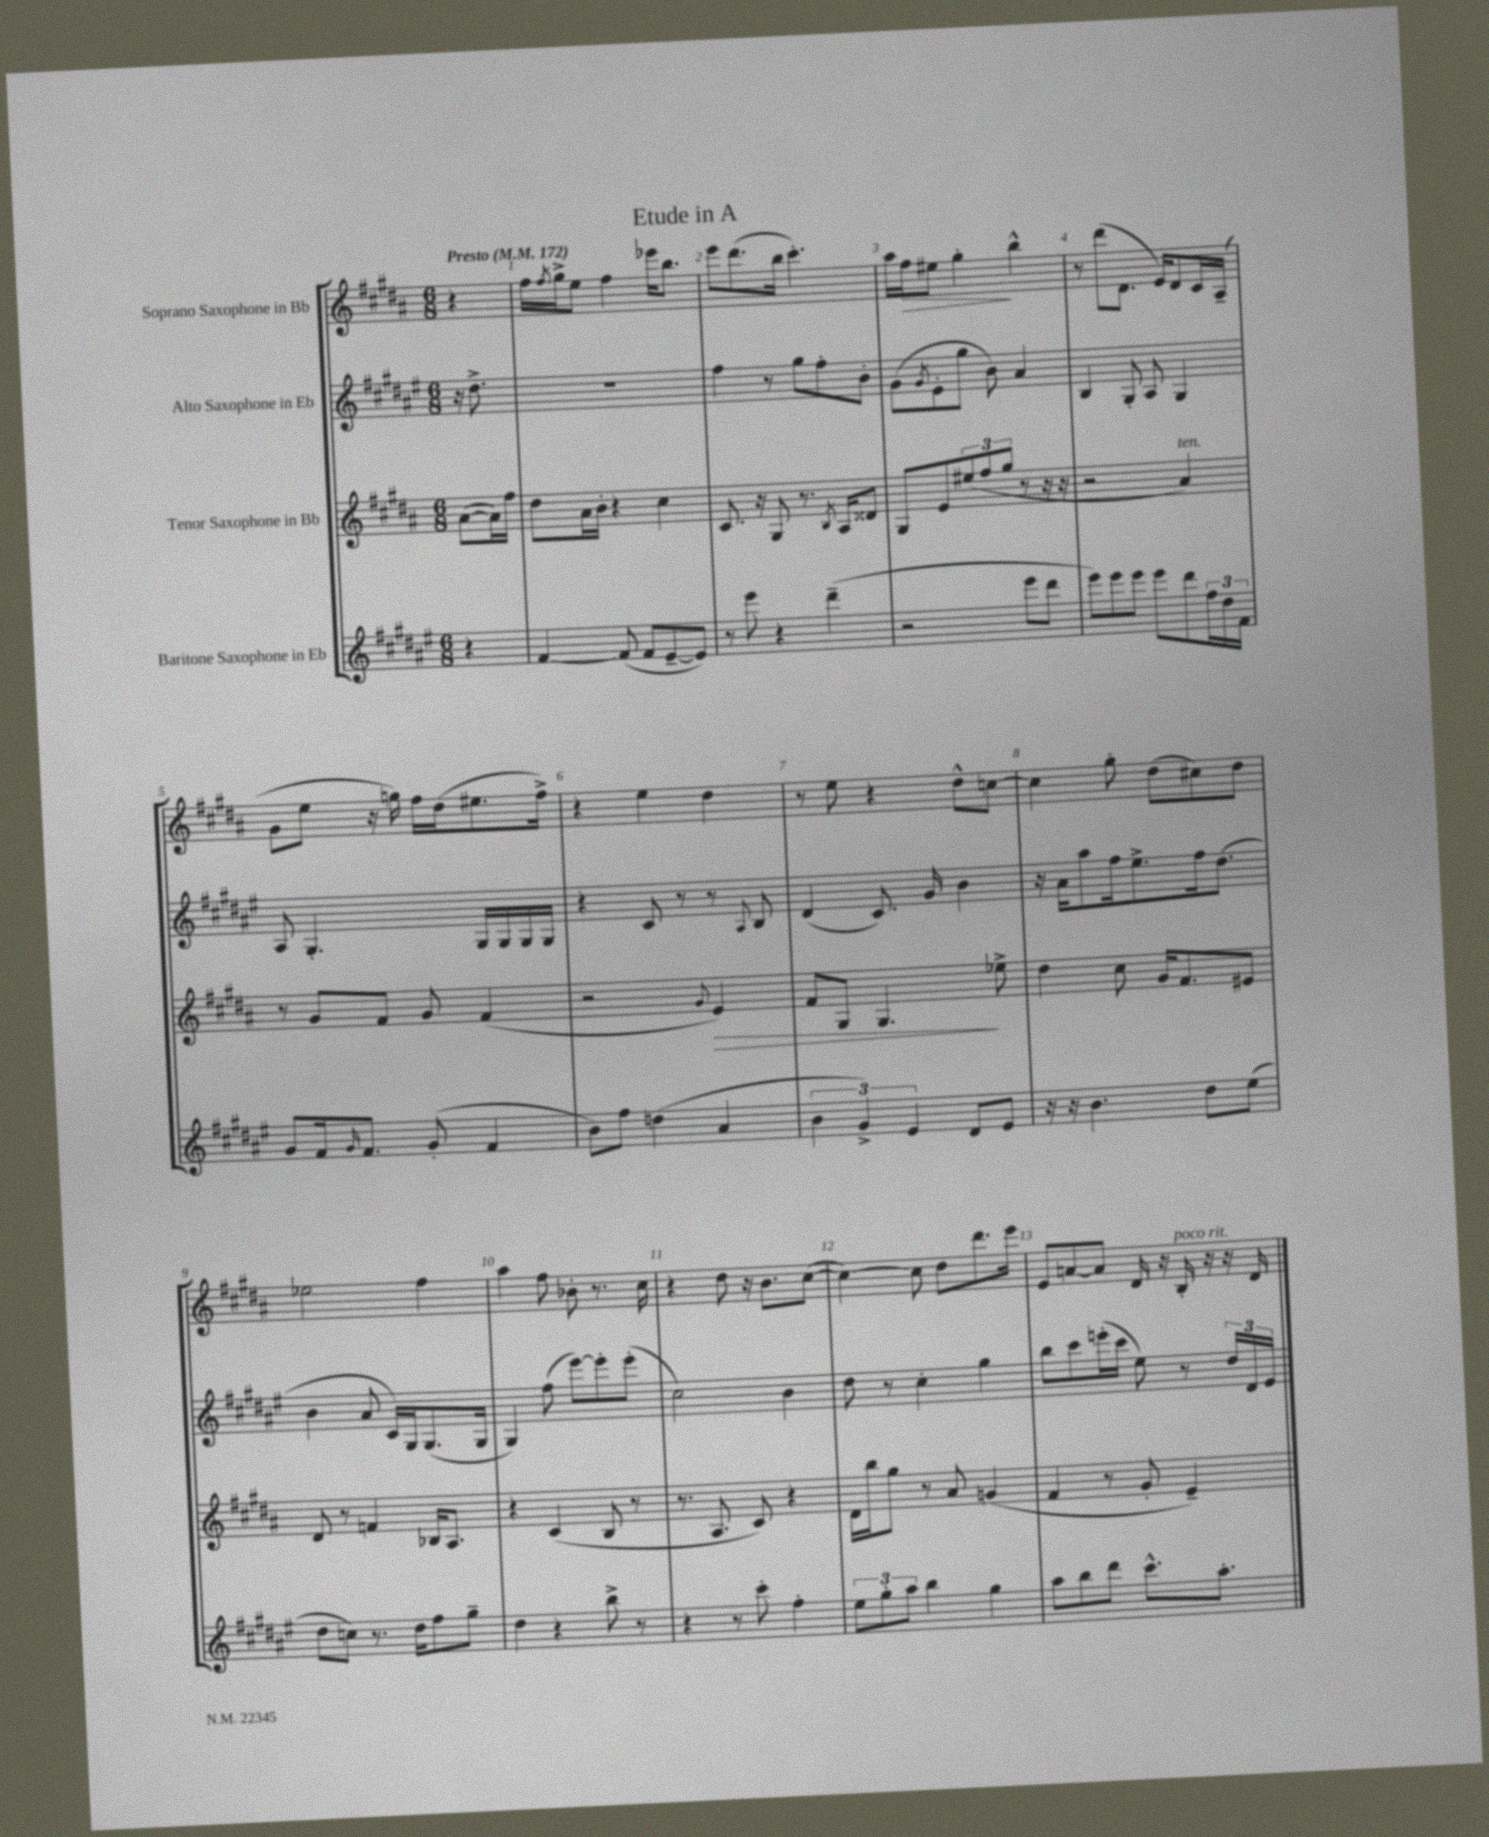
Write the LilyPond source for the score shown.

\header { title = "Etude in A" }
<<
\new StaffGroup <<
\new Staff = "s0" \with { instrumentName = "Soprano Saxophone in Bb" } {
    \clef treble \key b \major \numericTimeSignature \time 6/8 \partial 4 \tempo "Presto" 4 = 172
    r4 |
    fis''16 \acciaccatura { fis''8 } gis''16-> e''8 fis''4 ees'''16 b''8. |
    e'''8 dis'''8.( b''16 cis'''4.-.) |
    ais''16 fis''16\> eis''8 gis''4-.\! b''4-^ |
    r8 dis'''8( dis'8. e'16) dis'8 cis'16 ais16--( |
    gis'8 e''8 r16 g''16) fis''16 dis''16( eis''8. fis''16->) |
    r4 e''4 dis''4 |
    r8 e''8 r4 dis''8-^ c''8~ |
    c''4 gis''8-. dis''8( cis''8) dis''8 |
    ees''2 fis''4 |
    ais''4 fis''8 bes'8-. r8. cis''16 |
    r4 dis''8 r16 b'8. cis''8~( |
    cis''4~) cis''8 dis''8 dis'''8. e'''16 |
    e'8 a'8~ a'8 dis'16 r16 b16-.^\markup { \italic "poco rit." } r16 r16 dis'16 \bar "|." |
}
\new Staff = "s1" \with { instrumentName = "Alto Saxophone in Eb" } {
    \clef treble \key fis \major \numericTimeSignature \time 6/8 \partial 4
    r16 dis''8.-> |
    R2. |
    fis''4 r8 gis''8 fis''8-. b'8-. |
    gis'8( \acciaccatura { gis'8 } eis'8-. gis''8 b'8) ais'4 |
    b4 gis8-. ais8 gis4 |
    ais8 gis4.-. gis16 gis16 gis16 gis16 |
    r4 cis'8 r8 r8 \appoggiatura { ais8 } b8 |
    dis'4( cis'8.) gis'16 b'4 |
    r16 ais'16 ais''8 fis''16 eis''8.-> fis''16 dis''8.( |
    b'4 ais'8 cis'16) gis16 gis8.( gis16 |
    gis4) fis''8( eis'''8~) eis'''8-. eis'''8-.( |
    cis''2) b'4 |
    dis''8 r8 cis''4-. gis''4 |
    b''8 cis'''8 e'''16-.( cis'''16 eis''8) r8 \tuplet 3/2 { dis''16 dis'16 eis'16 } \bar "|." |
}
\new Staff = "s2" \with { instrumentName = "Tenor Saxophone in Bb" } {
    \clef treble \key b \major \numericTimeSignature \time 6/8 \partial 4
    ais'8~( ais'16) fis''16 |
    dis''8 ais'16 b'16-. r4 cis''4 |
    cis'8. r16 gis8 r8. \acciaccatura { b8 } ais16 disis'8 |
    gis8 e'8 \tuplet 3/2 { eis''8( fis''8 gis''8 } r8 r16 r16 |
    r2 ais'4^\markup { \italic "ten." }) |
    r8 gis'8 fis'8 gis'8 fis'4( |
    r2 \appoggiatura { gis'8 } e'4\>) |
    fis'8 gis8 gis4.\! ees''8-> |
    dis''4 cis''8 gis'16 fis'8. eis'8 |
    dis'8 r8 f'4 bes16 ais8. |
    r4 cis'4( b8 r8 |
    r8. ais8. cis'8) r4 |
    dis'16 b''16 gis''8 r8 ais'8 g'4( |
    fis'4 r8 gis'8-. e'4--) \bar "|." |
}
\new Staff = "s3" \with { instrumentName = "Baritone Saxophone in Eb" } {
    \clef treble \key fis \major \numericTimeSignature \time 6/8 \partial 4
    r4 |
    fis'4~ fis'8( fis'8 eis'8~-- eis'8) |
    r8 eis'''8 r4 dis'''4--( |
    r2 eis'''8 dis'''8 |
    eis'''8) eis'''8 eis'''8 eis'''8 dis'''8 \tuplet 3/2 { fis''16 dis''16 fis'16 } |
    gis'8 fis'16 \grace { gis'16 } fis'8. gis'8-.( fis'4 |
    b'8) fis''8 d''4( ais'4 |
    \tuplet 3/2 { b'4 gis'4->) eis'4 } dis'8 eis'8 |
    r16 r16 b'4. dis''8 eis''8( |
    dis''8 c''8) r8. dis''16 fis''8 gis''8-- |
    dis''4 r4 b''8-> r8 |
    r4 r8 cis'''8-. fis''4-. |
    \tuplet 3/2 { eis''8 gis''8-. ais''8 } b''4 gis''4 |
    ais''8 b''8 dis'''8 cis'''8.-^ ais''8.-. \bar "|." |
}
>>
>>
\layout { \context { \Score \override BarNumber.break-visibility = ##(#f #t #t) barNumberVisibility = #all-bar-numbers-visible } }
